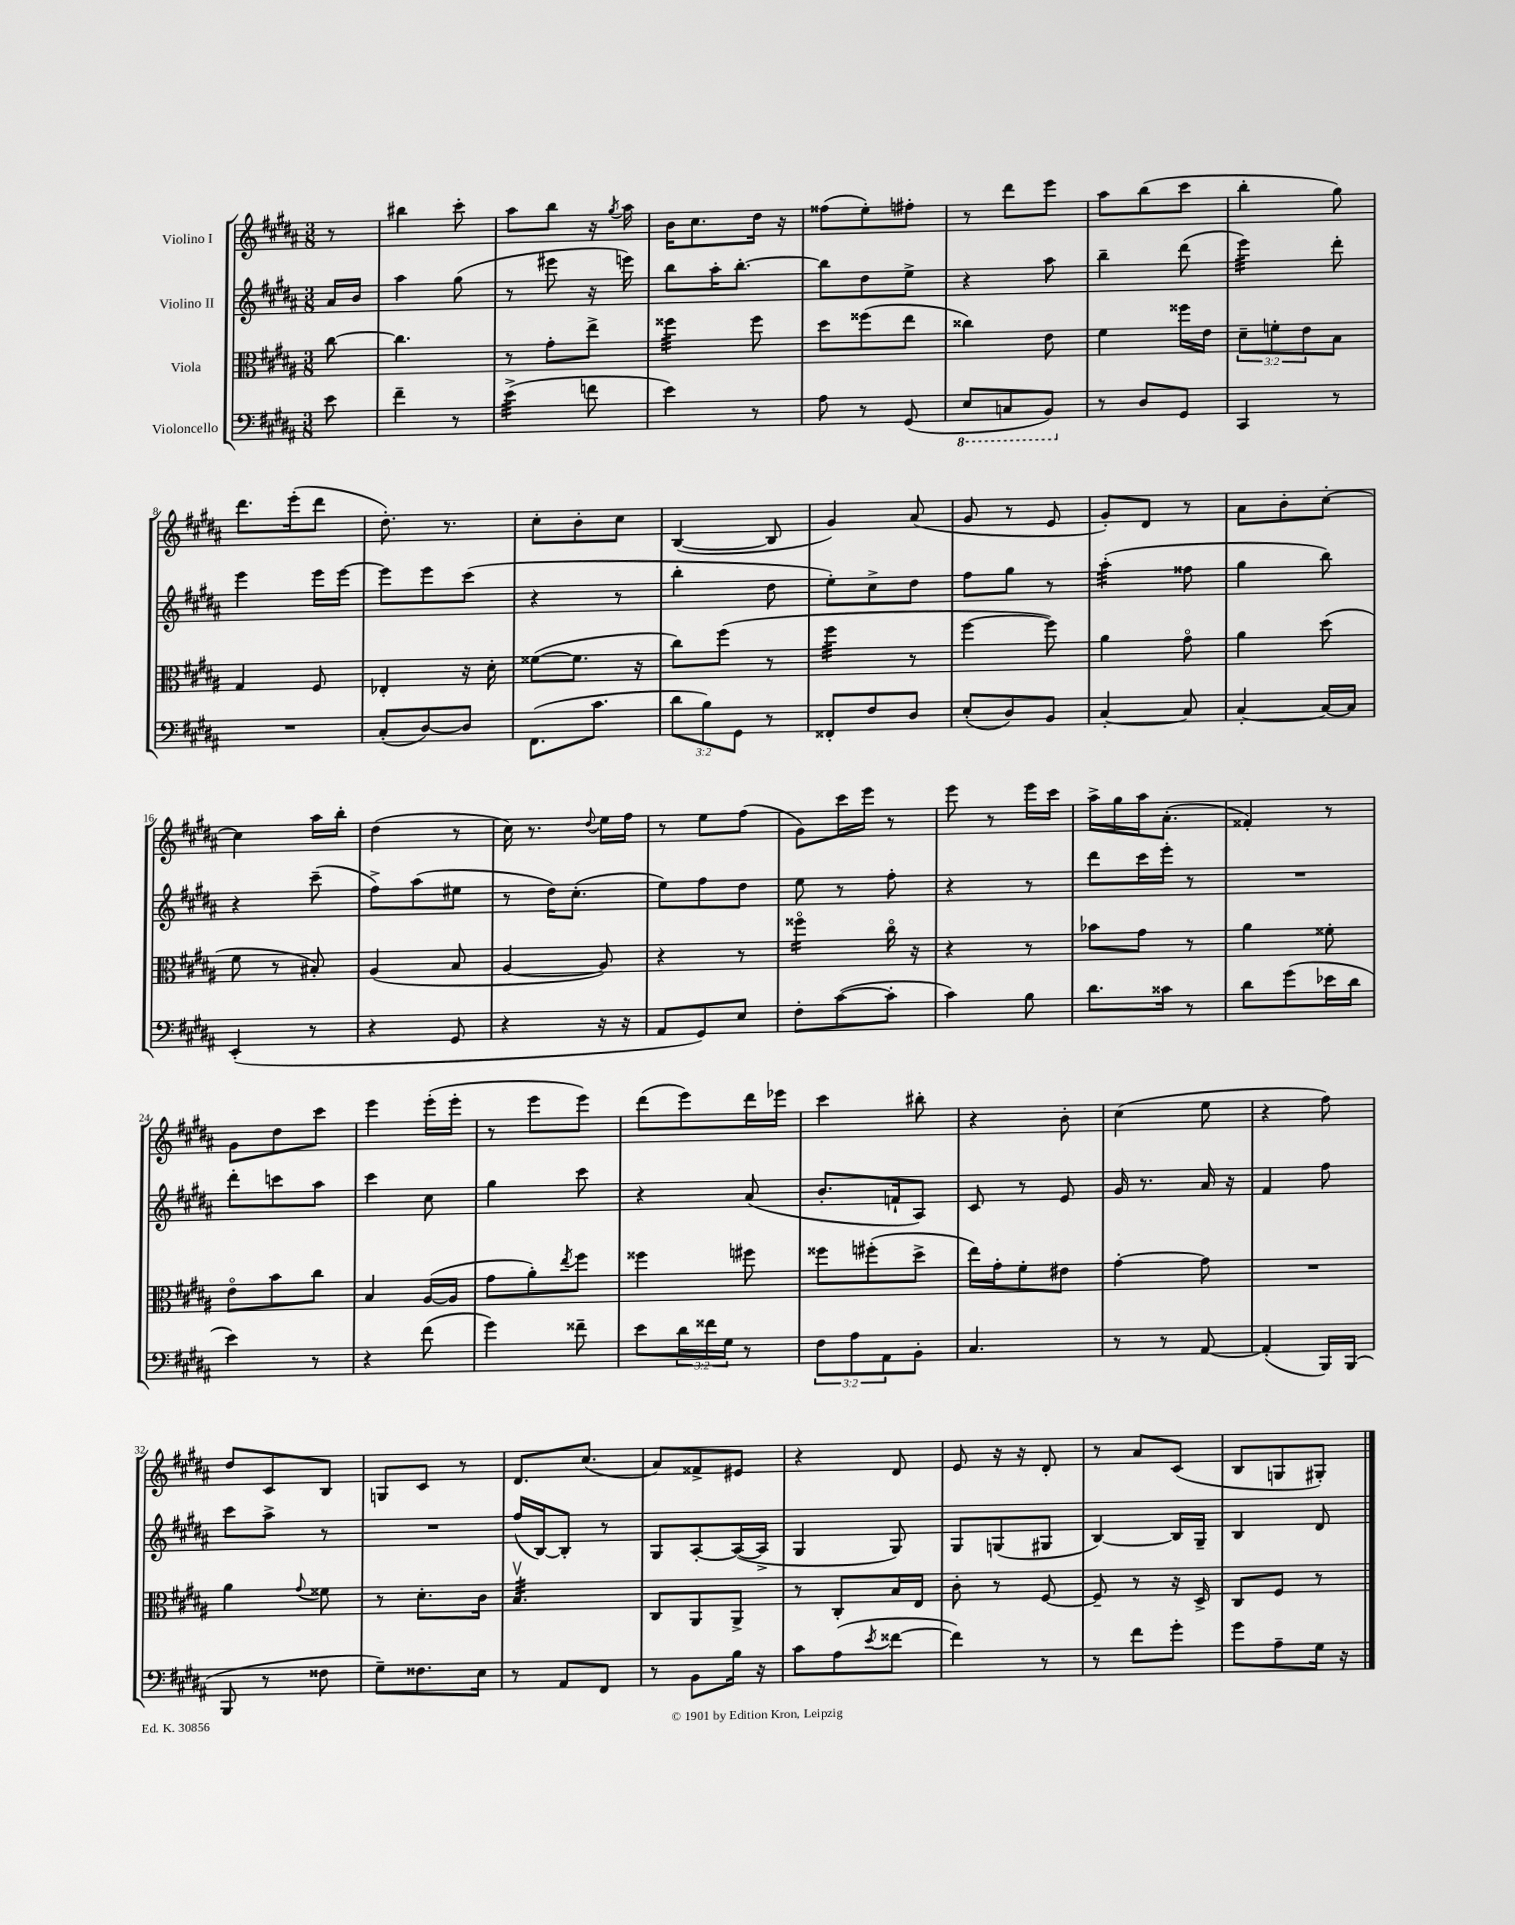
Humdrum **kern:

**kern	**kern	**kern	**kern
*staff4	*staff3	*staff2	*staff1
*clefF4	*clefC3	*clefG2	*clefG2
*k[f#c#g#d#a#]	*k[f#c#g#d#a#]	*k[f#c#g#d#a#]	*k[f#c#g#d#a#]
*M3/8	*M3/8	*M3/8	*M3/8
8e	[8cc#	16a#	8r
.	.	16b	.
=	=	=	=
4f#~	4.cc#]	4aa#	4bb#
8r	.	(8gg#	8ccc#'
=	=	=	=
(4e^	8r	8r	8aa#
.	8g#'	8eee#	8bb
8f	8ee^	16r	16r
.	.	.	8qgg#
.	.	16eee)	16aa#
=	=	=	=
4e)	4ff##	8bb	16b
.	.	.	8.cc#
.	.	16aa#'	.
.	.	[8.bb'	.
8r	8ff##	.	16dd#
.	.	.	16r
=	=	=	=
8A#	8dd#	8bb]	(8ff##
8r	(8ff##	8dd#	8ee')
(8GG#	8ee	8ee^	8ff#'
=	=	=	=
8EE	4cc##)	4r	8r
8CC	.	.	8ddd#
8BBB)	8e	8aa#	8eee
=	=	=	=
8r	4f#	4bb~	8aa#
8D#	.	.	(8bb
8GG#	16ff##	(8ddd#	8ccc#
.	16e	.	.
=	=	=	=
4CC#	12d#~	4eee)	4bb'
.	12f'	.	.
.	12e	.	.
8r	8B	8ddd#'	8gg#)
=	=	=	=
4.r	4G#	4eee	8.ddd#
.	.	.	(16eee'
.	8F#	16eee	8ddd#
.	.	[16eee	.
=	=	=	=
(8C#'	4E-'	8eee]	8.dd#')
[8D#)	.	8eee	.
.	.	.	8.r
8D#]	16r	(8ccc#	.
.	16d#'	.	.
=	=	=	=
(8.FF#	([8f##	4r	8cc#'
.	8.f##]	.	8b'
8.c#	.	.	.
.	.	8r	8cc#
.	16r	.	.
=	=	=	=
12d#	8cc#)	4bb'	([4B
12B)	.	.	.
.	(8ff#	.	.
12GG#	.	.	.
8r	8r	8dd#	8B]
=	=	=	=
8FF##'	4ff#	8ee')	4g#)
8F#	.	8cc#^	.
8D#	8r	8dd#	(8a#
=	=	=	=
(8E'	[4ff#	8ff#	8g#
8D#)	.	8gg#	8r
8BB	8ff#])	8r	8e
=	=	=	=
[4C#'	4a#	(4aa#'	8g#')
.	.	.	8d#
8C#]	8g#o	8ff##	8r
=	=	=	=
[4C#'	4a#	4gg#	8a#
.	.	.	8b'
16C#_	(8dd#	8bb)	[8cc#'
16C#]	.	.	.
=	=	=	=
(4EE'	8f#	4r	4cc#]
.	8r	.	.
8r	8B#')	(8ccc#~	16aa#
.	.	.	16bb'
=	=	=	=
4r	(4A#	8ff#^)	(4dd#
.	.	(8aa#	.
8GG#	8B	8ee#	8r
=	=	=	=
4r	[4A#	8r	16cc#)
.	.	.	8.r
.	.	16dd#)	.
.	.	(8.cc#'	.
.	.	.	8qqdd#
16r	8A#])	.	16ee
16r	.	.	16ff#
=	=	=	=
8AA#	4r	8ee)	8r
8GG#)	.	8ff#	8ee
8E	8r	8dd#	(8ff#
=	=	=	=
8F#'	4ff##o	8ee	8g#)
([8c#	.	8r	16ccc#
.	.	.	16eee
8c#']	16cc#o	8ff#'	8r
.	16r	.	.
=	=	=	=
4c#)	4r	4r	8eee
.	.	.	8r
8B	8r	8r	16eee
.	.	.	16ccc#
=	=	=	=
8.d#	8b-	8ddd#	16aa#^
.	.	.	16gg#
.	8g#	16ccc#	16aa#
16c##	.	16eee'	(8.a#'
8r	8r	8r	.
=	=	=	=
8d#	4a#	4.r	4f##')
(8g#	.	.	.
16e-	8f##'	.	8r
16d#	.	.	.
=	=	=	=
4e)	8eo	8ddd#'	8g#
.	8b	8ccc	8dd#
8r	8cc#	8aa#	8ccc#
=	=	=	=
4r	4B	4ccc#	4eee
(8f#	([16A#	8cc#	(16eee'
.	16A#]	.	16eee'
=	=	=	=
4g#)	8g#	4gg#	8r
.	8a#')	.	8eee
.	8qee	.	.
8f##~	8ff#	8ccc#	8eee)
=	=	=	=
8e	4ff##	4r	(8ddd#
24d#	.	.	8eee)
24f##	.	.	.
24G#	.	.	.
8r	8ff#	(8a#	16ddd#
.	.	.	16eee-
=	=	=	=
12F#	8ff##	8.b'	4ccc#
12A#	.	.	.
.	(8ff#'	.	.
12AA#	.	.	.
.	.	16f`	.
8BB'	8dd#^	8A#)	8bb#'
=	=	=	=
4.C#	16ee)	8c#	4r
.	16g#'	.	.
.	8f#'	8r	.
.	8e#	8e	8b'
=	=	=	=
8r	[4g#'	16g#	(4cc#
.	.	8.r	.
8r	.	.	.
[8AA#	8g#]	16a#	8ee
.	.	16r	.
=	=	=	=
(4AA#']	4.r	4f#	4r
16BBB)	.	8ff#	8ff#)
(16BBB	.	.	.
=	=	=	=
8BBB	4a#	8ccc#	8dd#
8r	.	8aa#^	8c#
.	8qqg#	.	.
8F##	8f##	8r	8B
=	=	=	=
8G#~)	8r	4.r	8G
8.F##	8.d#'	.	8c#
.	.	.	8r
16E	16c#	.	.
=	=	=	=
8r	4.Bv	(16ff#	8.d#
.	.	[16B)	.
8AA#	.	8B']	.
.	.	.	(8.cc#
8FF#	.	8r	.
=	=	=	=
8r	8C#	8G#	8a#)
8BB	8AA#	[8A#'	8f##^
16B	8AA#^	(16A#_	8e#
16r	.	16A#^]	.
=	=	=	=
8c#	8r	4G#	4r
(8A#	8C#'	.	.
8qe	.	.	.
[8f##	16B	8G#)	8d#
.	16E	.	.
=	=	=	=
4f##])	8c#'	8G#	8e
.	8r	(8G	16r
.	.	.	16r
8r	[8F#	8G#	8d#'
=	=	=	=
8r	8F#~]	[4B)	8r
8f#	8r	.	8a#
8g#'	16r	16B]	(8c#
.	16D#^	16G#~	.
=	=	=	=
8g#	8C#	4B	8B
8A#~	8F#	.	8G
16G#	8r	8d#	8G#')
16r	.	.	.
==	==	==	==
*-	*-	*-	*-
